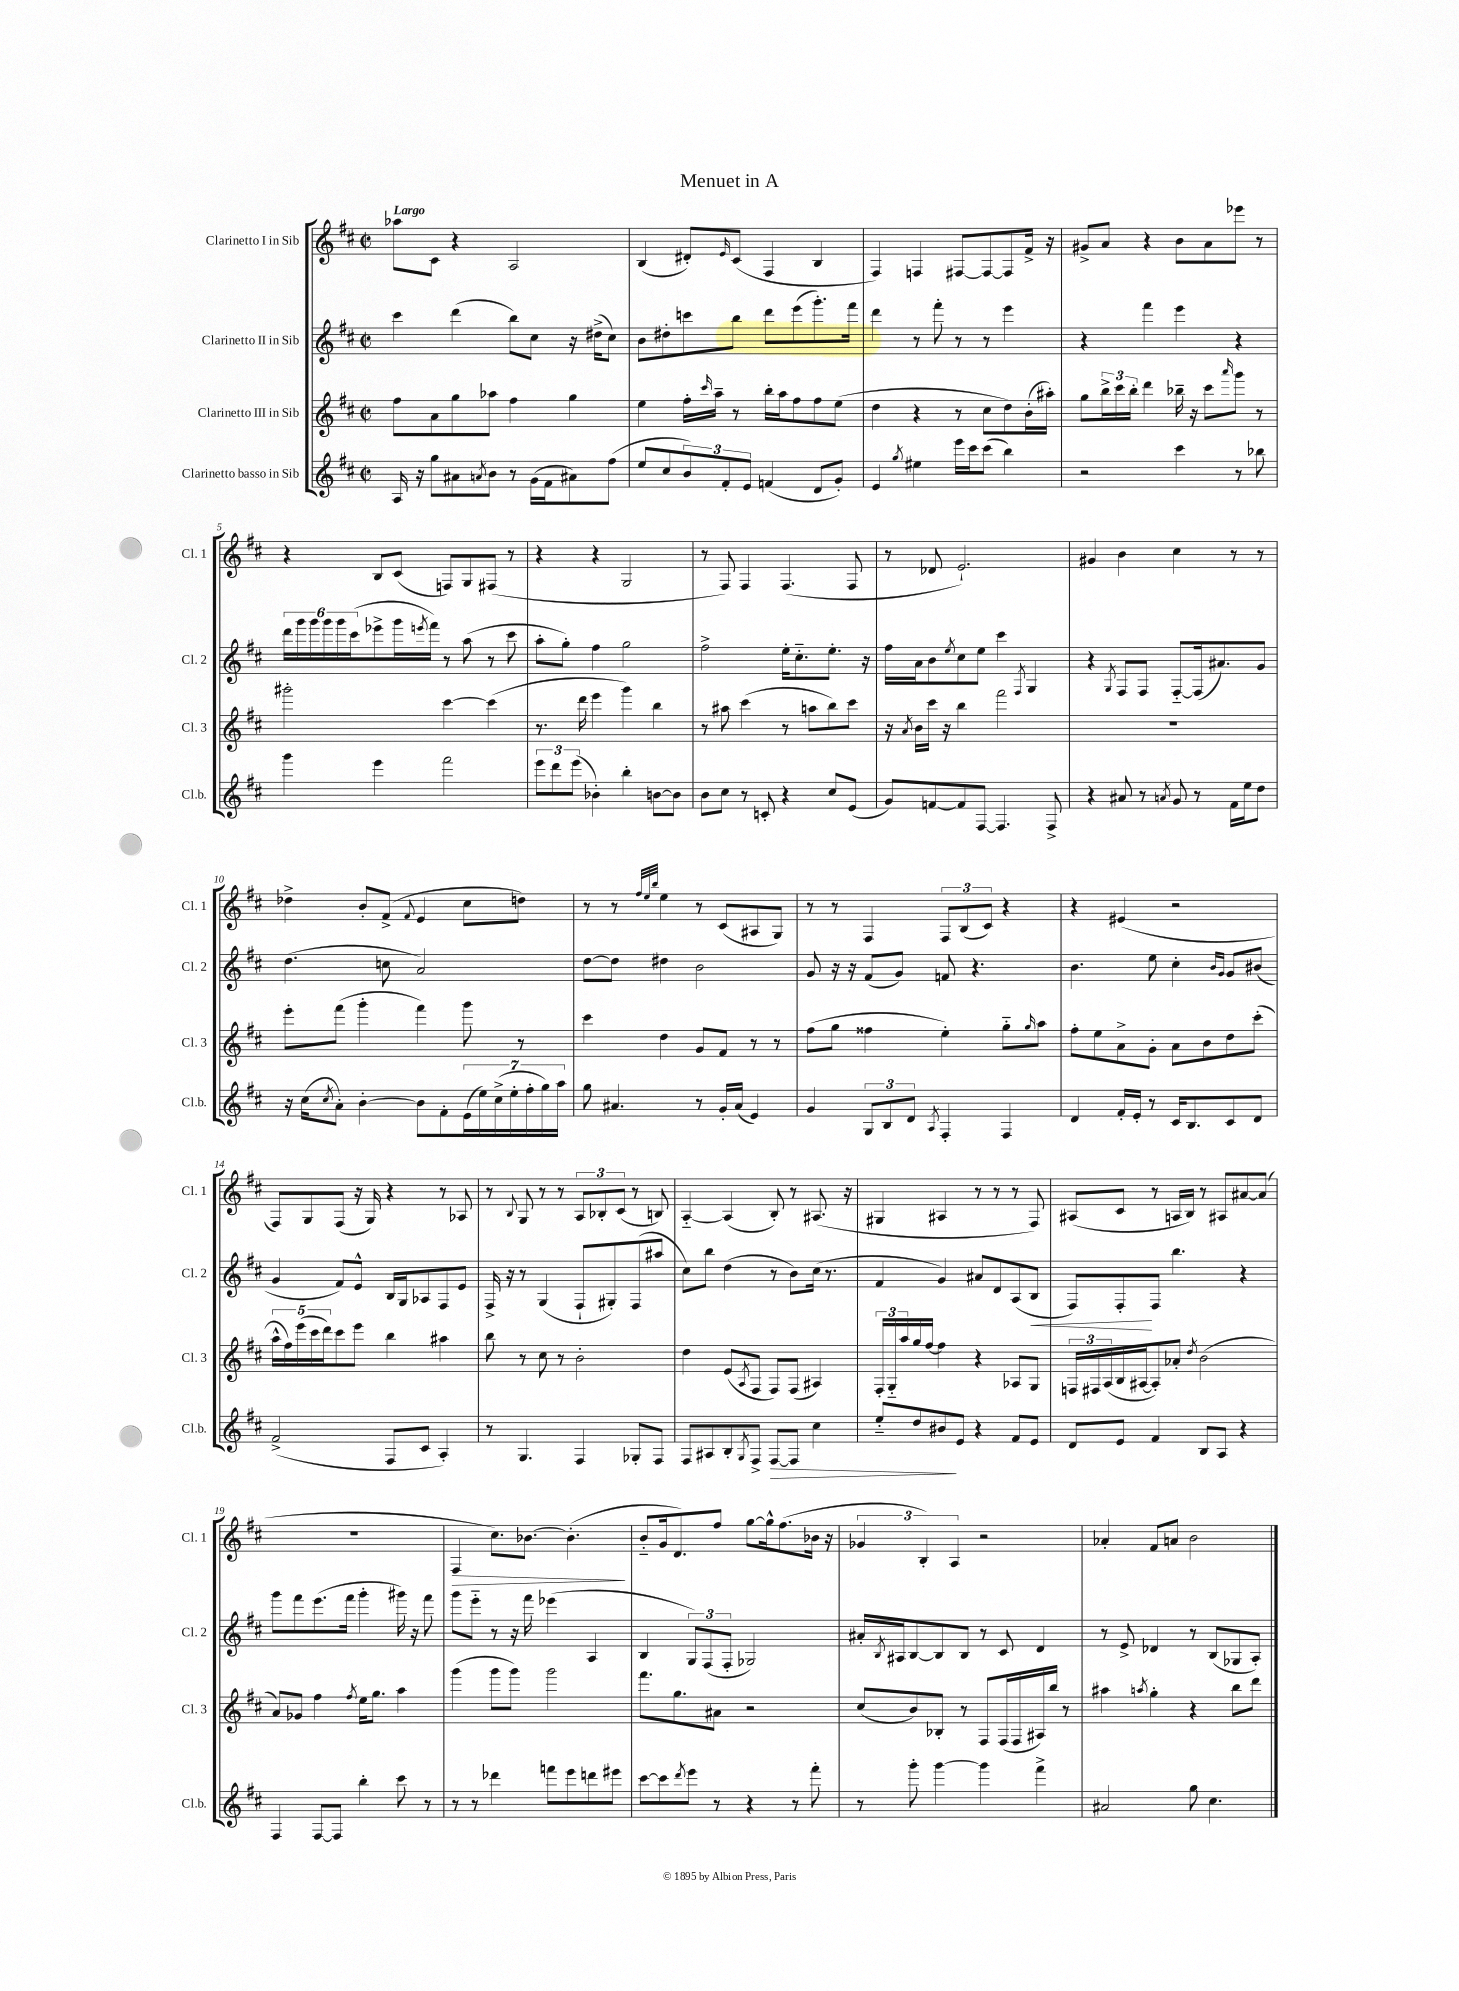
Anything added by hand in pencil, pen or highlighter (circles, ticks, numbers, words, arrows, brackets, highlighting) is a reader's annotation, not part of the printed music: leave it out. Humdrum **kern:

**kern	**kern	**kern	**kern
*staff4	*staff3	*staff2	*staff1
*clefG2	*clefG2	*clefG2	*clefG2
*k[f#c#]	*k[f#c#]	*k[f#c#]	*k[f#c#]
*M2/2	*M2/2	*M2/2	*M2/2
*met(c|)	*met(c|)	*met(c|)	*met(c|)
16A	8ff#	4ccc#	8aa-
16r	.	.	.
8gg	8a	.	8c#
8a#	8gg	(4ddd	4r
8qa	.	.	.
8b	8aa-	.	.
8r	4ff#	8bb)	2A
(16g	.	8cc#	.
16f#	.	.	.
8a#)	4gg	16r	.
.	.	(16dd#^	.
(8ff#	.	8cc#)	.
=	=	=	=
8ee	4ee	8b	(4B
8cc#	.	8dd#'	.
12b)	16ff#'	8ccc	8d#')
.	16qqccc#	.	.
.	16aa~	.	.
12f#'	.	.	.
.	.	.	16qqe
.	8r	8bb	(8c#
12e	.	.	.
(4f	16bb'	8ddd	4F#
.	16aa	.	.
.	8ff#	(8eee	.
8d	8ff#	8.ggg')	4B
8g')	(8ee	.	.
.	.	16fff#	.
=	=	=	=
4e	4dd	4ddd	4F#)
8qgg	.	.	.
4ee#	4r	8r	4F
.	.	8fff#'	.
16eee	8r	8r	[8F#
16ccc#	.	.	.
(8ccc#	8cc#	8r	8F#_
4bb)	8dd)	4eee	8F#]
.	(16b'	.	16f#^
.	16aa#')	.	16r
=	=	=	=
2r	8gg	4r	8g#^
.	24bb^	.	8a
.	24ccc#	.	.
.	24bb'	.	.
.	4ddd	4fff#	4r
4ccc#	16bb-~	4eee	8b
.	16r	.	.
.	8ccc#	.	8a
.	16qqaaa	.	.
8r	8ggg	4r	8eee-
8bb-	8r	.	8r
=	=	=	=
4ggg	2ggg#'	24ddd	4r
.	.	24ggg	.
.	.	24ggg	.
.	.	24ggg	.
.	.	24ggg	.
.	.	(24ccc#	.
4eee	.	8eee-^	8B
.	.	16ggg	(8c#
.	.	8qeee	.
.	.	16fff#)	.
2fff#	[4ccc#	8r	8F)
.	.	(8aa	8G
.	(4ccc#]	8r	(8F#
.	.	8ccc#	8r
=	=	=	=
12eee	8.r	8aa'	4r
12ddd	.	.	.
.	.	8gg')	.
(12eee	.	.	.
.	16ddd	.	.
4b-')	4eee	4ff#	4r
4bb'	4ggg)	2gg	2G
[8b	4bb	.	.
8b]	.	.	.
=	=	=	=
8b	8r	2ff#^	8r
8cc#	8aa#	.	8F#)
8r	(4ccc#	.	4F#
8c'	.	.	.
4r	8r	16ee'	(4.F#
.	.	8.cc#'~	.
.	8aa	.	.
8cc#	8bb)	8.ee'	.
(8e	8ccc#	.	8F#
.	.	16r	.
=	=	=	=
8g)	16r	16ff#	8r
.	8qa	.	.
.	16b	16a	.
[8f	16ccc#	8b	8d-
.	16r	.	.
.	.	8qee	.
8f]	4bb	8cc#	2.e`)
[8F#	.	8ee	.
4.F#]	2fff#	4ccc#	.
.	.	8qF#	.
.	.	4G	.
8F#^	.	.	.
=	=	=	=
4r	1r	4r	4g#
.	.	8qG	.
8a#	.	8F#	4b
8r	.	8F#	.
8qa	.	.	.
8g	.	[8F#'~	4cc#
8r	.	(16F#]	.
.	.	8.a#)	.
16f#	.	.	8r
16ee	.	.	.
8dd	.	8g	8r
=	=	=	=
16r	8eee'	(4.dd	4dd-^
(16cc#	.	.	.
8qcc#	.	.	.
8a')	(8fff#	.	.
[4b'	4ggg'	.	8b'
.	.	8cc	(8f#^
.	.	.	8qqf#
8b]	4fff#)	2a)	4e
8f#'	.	.	.
(28e	8ggg	.	8cc#
28ee)	.	.	.
(28cc#^	.	.	.
28ee'	.	.	.
.	8r	.	8dd)
28ff#'	.	.	.
28gg)	.	.	.
28aa	.	.	.
=	=	=	=
8gg	4ccc#	[8dd	8r
4.a#	.	8dd]	8r
.	.	.	32qqff#
.	.	.	32qqee
.	.	.	32qqbb
.	4dd	4dd#	4ee
8r	8g	2b	8r
16g'	8f#	.	(8c#
(16a#	.	.	.
4e)	8r	.	8A#
.	8r	.	8G)
=	=	=	=
4g	(8ff#	8g	8r
.	8gg	16r	8r
.	.	16r	.
12G	4ff##	(8f#	4F#
12B	.	.	.
.	.	8g)	.
12d	.	.	.
8qA	.	.	.
4F#'	4ee')	8f	12F#
.	.	.	(12B
.	.	4.r	.
.	.	.	12c#)
4F#	8gg'~	.	4r
.	16qqgg	.	.
.	8aa	.	.
=	=	=	=
4d	8ff#'	4.b	4r
.	8ee	.	.
16f#'	8a^	.	(4e#
16e'	.	.	.
8r	8g'	8ee	.
16c#	8a	4cc#'	2r
8.B	.	.	.
.	8b	.	.
.	.	16qqb	.
.	.	16qqg	.
8c#	8dd	8g	.
8d	(8ccc#'	(8b#	.
=	=	=	=
(2f#^	20aa^^	4g	8F#)
.	20ff#)	.	.
.	(20eee	.	.
.	.	.	8G
.	20ccc#	.	.
.	20ddd)	.	.
.	8ccc#	8f#)	(8F#
.	8eee	8e^^	16r
.	.	.	16G)
8F#	4bb	16B	4r
.	.	16G	.
8c#	.	8A-	.
4A')	4aa#	8F#	8r
.	.	8e	8A-
=	=	=	=
8r	8bb	16F#^	8r
.	.	16r	.
.	.	.	8qqB
4.G	8r	8r	8G
.	8cc#	(4G	8r
.	8r	.	8r
4F#	2b'	8F#`	12A
.	.	.	12B-'
.	.	8G#')	.
.	.	.	(12c#
8G-'	.	(8F#	8r
8F#	.	8aa#	8B)
=	=	=	=
8F#	4dd	8cc#)	[4A'~
8A#	.	8bb	.
8B'	(8e	(4dd	(4A]
8qG	8qA	.	.
8F#^	8F#	.	.
[8F#	8F#)	8r	8B')
8F#]	(8F#	8b)	8r
4cc#	4A#)	(16cc#	(8.A#
.	.	8.r	.
.	.	.	16r
=	=	=	=
8ee'~	24F#'	4f#	4G#
.	24G'~	.	.
.	24aa	.	.
8dd	16gg	.	.
.	[16ff#	.	.
8b#	4ff#]	4g)	4A#
8e	.	.	.
4r	4r	8a#	8r
.	.	8d	8r
8f#	8A-	(8A	8r
8e	8G	8B	8F#)
=	=	=	=
8d	24F	8F#)	(8A#
.	24F#	.	.
.	(24A	.	.
8e	16B	8F#'	8c#
.	[16A#	.	.
4f#	8A#'])	8F#	8r
.	8a-'	4.bb	16A
.	.	.	16B)
.	8qdd	.	.
8B	(2b	.	8r
8A	.	.	8A#
4r	.	4r	[8a#
.	.	.	(8a#]
=	=	=	=
4F#	8a)	8ggg	1r
.	8g-	8fff#	.
[8F#	4ff#	(8.eee	.
8F#]	.	.	.
.	.	16fff#	.
.	8qff#	.	.
4bb'	16ee	4ggg'	.
.	8.gg	.	.
8ccc#	4aa	16ggg#)	.
.	.	16r	.
8r	.	8fff#	.
=	=	=	=
8r	(4ggg	8ggg	4F#
8r	.	8eee'~	.
4ddd-	8ggg	8r	8.cc#)
.	8ggg)	16r	.
.	.	16fff#	[8.b-
8fff	2ggg	(4eee-	.
8eee	.	.	(4.b-']
8ddd	.	4A	.
8eee#	.	.	.
=	=	=	=
[8ccc#	8.fff#	4B	8b'~
8ccc#]	.	.	16g
.	8.gg	.	8.d)
8qddd	.	.	.
8eee	.	12G)	.
.	.	(12F#	.
8r	8a#	.	8ff#
.	.	12F#'	.
4r	2r	2G-)	[8gg
.	.	.	16gg^^]
.	.	.	(8.ff#
8r	.	.	.
8fff#'	.	.	16b-
.	.	.	16r
=	=	=	=
8r	(8cc#	16a#'	6g-
.	.	8qB	.
.	.	16A#	.
8ggg'	8b)	[8B	.
.	.	.	6B')
[4ggg	8B-'	8B]	.
.	.	.	6A
.	8r	8B	.
4ggg]	8F#	8r	2r
.	(16F#	8c#	.
.	16F#	.	.
4fff#^	16A#)	4d	.
.	16bb	.	.
.	8r	.	.
=	=	=	=
2a#	4aa#	8r	4a-'
.	.	8e^	.
.	8qaa	.	.
.	4gg'	4d-	8f#
.	.	.	8a
8gg	4r	8r	2b
4.cc#	.	(8B	.
.	8bb	8G-	.
.	8ddd	8A')	.
==	==	==	==
*-	*-	*-	*-
